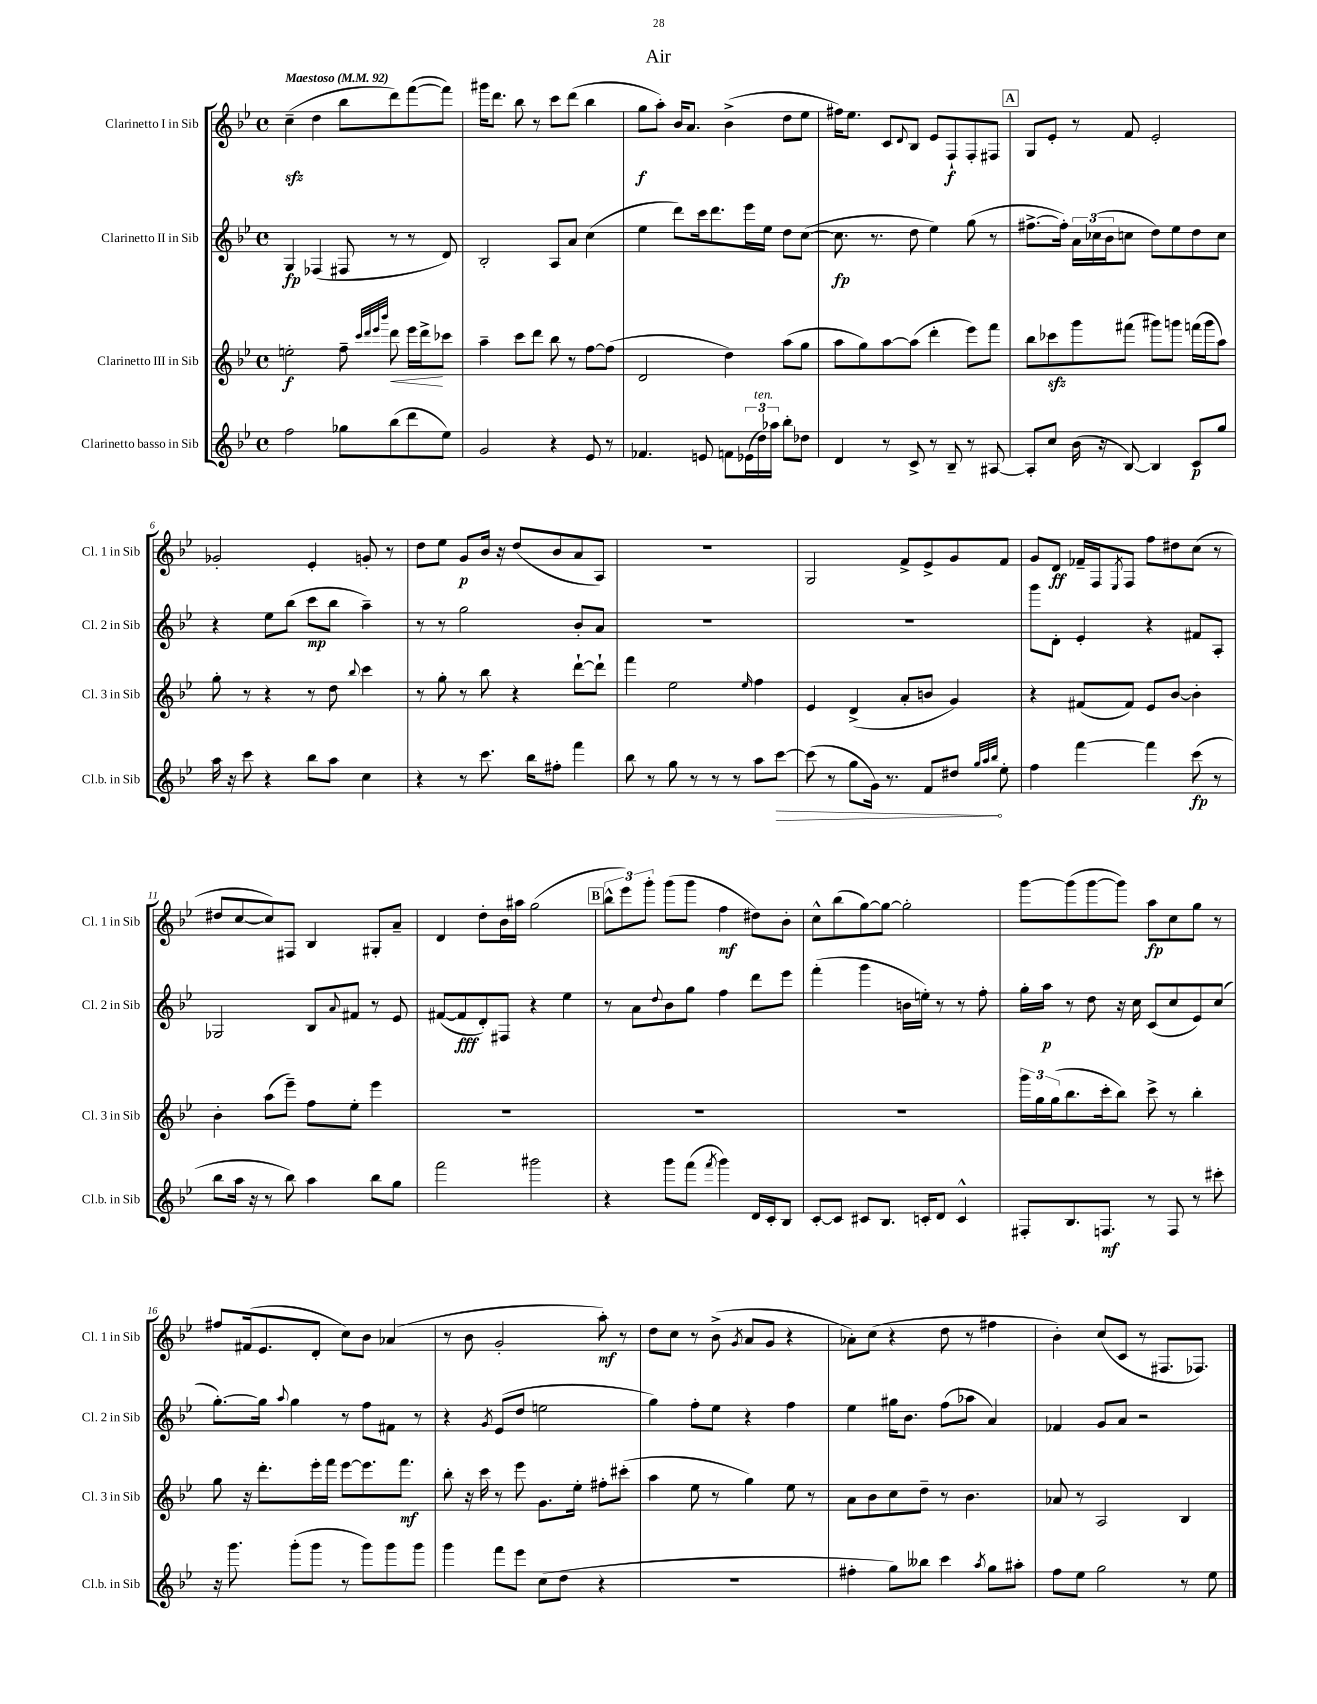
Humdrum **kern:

**kern	**dynam	**kern	**dynam	**kern	**dynam	**kern	**dynam
*part4	*part4	*part3	*part3	*part2	*part2	*part1	*part1
*staff4	*staff4	*staff3	*staff3	*staff2	*staff2	*staff1	*staff1
*I"Clarinetto basso in Sib	*	*I"Clarinetto III in Sib	*	*I"Clarinetto II in Sib	*	*I"Clarinetto I in Sib	*
*I'Cl.b. in Sib	*	*I'Cl. 3 in Sib	*	*I'Cl. 2 in Sib	*	*I'Cl. 1 in Sib	*
*clefG2	*	*clefG2	*	*clefG2	*	*clefG2	*
*k[b-e-]	*	*k[b-e-]	*	*k[b-e-]	*	*k[b-e-]	*
*M4/4	*	*M4/4	*	*M4/4	*	*M4/4	*
*met(c)	*	*met(c)	*	*met(c)	*	*met(c)	*
*MM92	*	*MM92	*	*MM92	*	*MM92	*
=1	=1	=1	=1	=1	=1	=1	=1
!	!	!	!	!	!	!LO:TX:a:B:t=Maestoso	!
2ff\	.	2een'\	f	4G/	fp	(4cczz~\	.
.	.	.	.	(4F-X/	.	4dd\	.
8gg-X\L	.	8ff~\	.	8F#X/	.	8bb-\L	.
.	.	32qqccc/LLL	.	.	.	.	.
.	.	32qqddd/	.	.	.	.	.
.	.	32qqeee-/	.	.	.	.	.
.	.	32qqbbb-/JJJ	.	.	.	.	.
!	!	!	!LO:HP:b	!	!	!	!
(8bb-\	.	8ddd\	<	8r	.	8ddd\)	.
8ddd\	.	16eee-\LL	.	8r	.	([8fff\	.
.	.	16ddd^\J	.	.	.	.	.
8ee-\J)	.	8ccc-X\J	[	8d/)	.	8fff\J])	.
=2	=2	=2	=2	=2	=2	=2	=2
2g/	.	4aa~\	.	2B-'/	.	16ggg#X\KL	.
.	.	.	.	.	.	8.ddd\J	.
.	.	8ccc\L	.	.	.	8bb-\	.
.	.	8ddd\J	.	.	.	8r	.
4r	.	8bb-\	.	8A/L	.	8ccc\L	.
.	.	8r	.	8a/J	.	(8ddd\J	.
8e-/	.	[8ff\L	.	(4cc\	.	4bb-\	.
8r	.	(8ff\J]	.	.	.	.	.
=3	=3	=3	=3	=3	=3	=3	=3
4.f-X/	.	2d/	.	4ee-\	.	8gg\L	f
.	.	.	.	.	.	8aa'\J)	.
.	.	.	.	8ddd\L)	.	16b-/KL	.
.	.	.	.	.	.	8.a/J	.
8en/	.	.	.	16ccc\k	.	.	.
.	.	.	.	8.ddd\	.	.	.
8fn\L	.	4dd\)	.	.	.	(4b-^\	.
(24e-X\L	.	.	.	16eee-\L	.	.	.
!LO:TX:a:i:t=ten.	!	!	!	!	!	!	!
24dd\)	.	.	.	.	.	.	.
.	.	.	.	16ee-\JJ	.	.	.
24aa-X\JJ	.	.	.	.	.	.	.
8bb-'\L	.	(8aa\L	.	8dd\L	.	8dd\L	.
8dd-X\J	.	8gg\J	.	([8cc\J	.	8ee-\J	.
=4	=4	=4	=4	=4	=4	=4	=4
4d/	.	8aa\L	.	8.cc\]	fp	16ff#X\KL)	.
.	.	.	.	.	.	8.ee-\J	.
.	.	8gg\)	.	.	.	.	.
.	.	.	.	8.r	.	.	.
8r	.	[8aa\	.	.	.	8c/L	.
.	.	.	.	.	.	8qqd/	.
8c^/	.	(8aa\J]	.	8dd\	.	8B-/J	.
8r	.	4ddd'\	.	4ee-\)	.	8e-/L	.
8B-~/	.	.	.	.	.	8F`/	f
8r	.	8eee-\L)	.	(8gg\	.	8F'/	.
[8A#X/	.	8fff\J	.	8r	.	8F#X/J	.
!!LO:REH:place=s1:t=A
=5	=5	=5	=5	=5	=5	=5	=5
8A#'/L]	.	8bb-\L	.	[8.ff#X^\L	.	8G/L	.
8cc/J	.	8ccc-Xzz\	.	.	.	8e-'/J	.
.	.	.	.	16ff#'\Jk])	.	.	.
(16b-\	.	8ggg\	.	24a\LL	.	8r	.
.	.	.	.	(24cc-X\	.	.	.
16r	.	.	.	.	.	.	.
.	.	.	.	24b-\J	.	.	.
[8B-/)	.	(8fff#X\J	.	8ccn\J	.	8f/	.
4B-/]	.	8ggg#X\L)	.	8dd\L)	.	2e-'/	.
.	.	8gggn\J	.	8ee-\	.	.	.
8c/L	p	(16fffn\LL	.	8dd\	.	.	.
.	.	16ggg\J	.	.	.	.	.
8gg/J	.	8aa\J)	.	8cc\J	.	.	.
!!LO:LB:g=z
=6	=6	=6	=6	=6	=6	=6	=6
16aa\	.	8gg'\	.	4r	.	2g-X'/	.
16r	.	.	.	.	.	.	.
8ccc\	.	8r	.	.	.	.	.
4r	.	4r	.	8ee-\L	.	.	.
.	.	.	.	(8bb-\J	.	.	.
8bb-\L	.	8r	.	8ccc\L	mp	4e-'/	.
8aa\J	.	8dd\	.	8bb-\J	.	.	.
.	.	8qqbb-/	.	.	.	.	.
4cc\	.	4ccc\	.	4aa~\)	.	8gn'/	.
.	.	.	.	.	.	8r	.
=7	=7	=7	=7	=7	=7	=7	=7
4r	.	8r	.	8r	.	8dd\L	.
.	.	8gg'\	.	8r	.	8ee-\J	.
8r	.	8r	.	2gg\	.	8g/L	p
8.ccc\	.	8bb-\	.	.	.	16b-/Jk	.
.	.	.	.	.	.	16r	.
.	.	4r	.	.	.	(8dd/L	.
16bb-\KL	.	.	.	.	.	.	.
8ff#X'\J	.	.	.	.	.	8b-/	.
4fff\	.	[8ddd`\L	.	8b-'/L	.	8a/	.
.	.	8ddd`\J]	.	8a/J	.	8A/J)	.
=8	=8	=8	=8	=8	=8	=8	=8
8bb-\	.	4fff\	.	1r	.	1r	.
8r	.	.	.	.	.	.	.
8gg\	.	2ee-\	.	.	.	.	.
8r	.	.	.	.	.	.	.
8r	.	.	.	.	.	.	.
8r	.	.	.	.	.	.	.
.	.	16qqee-/	.	.	.	.	.
8aa\L	.	4ff\	.	.	.	.	.
!	!LO:HP:b	!	!	!	!	!	!
[8ccc\J	>	.	.	.	.	.	.
=9	=9	=9	=9	=9	=9	=9	=9
(8ccc\]	.	4e-/	.	1r	.	2G/	.
8r	.	.	.	.	.	.	.
8gg\L	.	(4d^/	.	.	.	.	.
16g\Jk)	.	.	.	.	.	.	.
8.r	.	.	.	.	.	.	.
.	.	8a'/L	.	.	.	8f^/L	.
8f/L	.	8bn/J	.	.	.	8e-^/	.
8dd#X/J	.	4g/)	.	.	.	8g/	.
32qqgg/LLL	.	.	.	.	.	.	.
32qqaa/	.	.	.	.	.	.	.
32qqbb-/JJJ	.	.	.	.	.	.	.
8ee-'\	]	.	.	.	.	8f/J	.
=10	=10	=10	=10	=10	=10	=10	=10
4ff\	.	4r	.	8ggg\L	.	8g/L	.
.	.	.	.	8d'\J	.	8d/J	ff
[4fff\	.	(8f#X/L	.	4e-'/	.	16f-X~/LL	.
.	.	.	.	.	.	16F/J	.
.	.	.	.	.	.	8qE-/	.
.	.	8f#/J)	.	.	.	8F/J	.
4fff\]	.	8e-/L	.	4r	.	8ff\L	.
.	.	[8b-/J	.	.	.	8dd#X\	.
(8ccc\	fp	4b-'\]	.	8f#X/L	.	(8cc\J	.
8r	.	.	.	8A'/J	.	8r	.
!!LO:LB:g=z
=11	=11	=11	=11	=11	=11	=11	=11
8bb-\L	.	4b-'\	.	2G-X/	.	8dd#X/L	.
16aa\Jk	.	.	.	.	.	[8cc/	.
16r	.	.	.	.	.	.	.
8r	.	(8aa\L	.	.	.	8cc/])	.
8bb-\)	.	8eee-~\J)	.	.	.	8F#X/J	.
4aa\	.	8ff\L	.	8B-/L	.	4B-/	.
.	.	.	.	8qqa/	.	.	.
.	.	8ee-'\J	.	8f#X/J	.	.	.
8bb-\L	.	4eee-\	.	8r	.	8G#X'/L	.
8gg\J	.	.	.	8e-/	.	8a~/J	.
=12	=12	=12	=12	=12	=12	=12	=12
2fff\	.	1r	.	([8f#X/L	.	4d/	.
.	.	.	.	8f#/]	fff	.	.
.	.	.	.	8d'/)	.	8dd'\L	.
.	.	.	.	8F#X/J	.	16b-\L	.
.	.	.	.	.	.	16aa#X\JJ	.
2ggg#X\	.	.	.	4r	.	(2gg\	.
.	.	.	.	4ee-\	.	.	.
!!LO:REH:place=s1:t=B
=13	=13	=13	=13	=13	=13	=13	=13
4r	.	1r	.	8r	.	12bb-^^\L	.
.	.	.	.	.	.	12eee-\)	.
.	.	.	.	8a\L	.	.	.
.	.	.	.	.	.	12ggg'\J	.
.	.	.	.	8qqdd/	.	.	.
8ggg\L	.	.	.	8b-\	.	(8ggg\L	.
(8fff\J	.	.	.	8gg\J	.	8ggg\J	.
8qfff/	.	.	.	.	.	.	.
4ggg\)	.	.	.	4ff\	.	4ff\	mf
16d/LL	.	.	.	8ddd\L	.	8dd#X\L)	.
16c'/J	.	.	.	.	.	.	.
8B-/J	.	.	.	8eee-\J	.	8b-'\J	.
=14	=14	=14	=14	=14	=14	=14	=14
[8c'/L	.	1r	.	(4fff'\	.	8cc^^\L	.
8c/J]	.	.	.	.	.	(8bb-\	.
8c#X/L	.	.	.	4ggg\	.	[8gg\)	.
8.B-/J	.	.	.	.	.	8gg\J_	.
.	.	.	.	16bn\LL	.	2gg'\]	.
16cn'/KL	.	.	.	16een'\JJ)	.	.	.
8d/J	.	.	.	8r	.	.	.
4c^^/	.	.	.	8r	.	.	.
.	.	.	.	8ff'\	.	.	.
=15	=15	=15	=15	=15	=15	=15	=15
8F#X'/L	.	24ggg\LL	.	16gg'\LL	.	[8ggg\L	.
.	.	24gg\	.	.	.	.	.
.	.	.	.	16aa\JJ	p	.	.
.	.	(24gg\J	.	.	.	.	.
8.B-/	.	8.bb-\	.	8r	.	(8ggg\]	.
.	.	.	.	8dd\	.	[8ggg\	.
8.Fn/J	mf	16ccc'\k	.	.	.	.	.
.	.	8bb-\J)	.	16r	.	8ggg\J])	.
.	.	.	.	16cc\	.	.	.
8r	.	8ccc^\	.	(8c/L	.	8aa\L	fp
8F/	.	8r	.	8cc/	.	8cc\	.
8r	.	4bb-'\	.	8e-/)	.	8gg\J	.
8ccc#X'\	.	.	.	(8cc/J	.	8r	.
!!LO:LB:g=z
=16	=16	=16	=16	=16	=16	=16	=16
16r	.	8gg\	.	[8.gg'\L)	.	8ff#X/L	.
8.ggg\	.	.	.	.	.	.	.
.	.	16r	.	.	.	(16f#X/k	.
.	.	8.ddd'\L	.	16gg\Jk]	.	8.e-/	.
.	.	.	.	8qqaa/	.	.	.
(8ggg'\L	.	.	.	4gg\	.	.	.
8ggg\J	.	16eee-'\L	.	.	.	8d'/J	.
.	.	16fff\JJ	.	.	.	.	.
8r	.	[8eee-\L	.	8r	.	8cc\L)	.
8ggg\L)	.	8.eee-\]	.	8ff\L	.	8b-\J	.
8ggg\	.	.	.	8f#X\J	.	(4a-X/	.
.	.	8.fff\J	mf	.	.	.	.
8ggg\J	.	.	.	8r	.	.	.
=17	=17	=17	=17	=17	=17	=17	=17
4ggg\	.	8bb-'\	.	4r	.	8r	.
.	.	16r	.	.	.	8b-\	.
.	.	16ccc\	.	.	.	.	.
.	.	.	.	8qg/	.	.	.
8fff\L	.	8r	.	(8e-/L	.	2g'/	.
8eee-\J	.	8eee-\	.	8dd/J	.	.	.
(8cc\L	.	8.g\L	.	2een\	.	.	.
8dd\J	.	.	.	.	.	.	.
.	.	16ee-'\Jk	.	.	.	.	.
4r	.	8ff#X'\L	.	.	.	8aa'\)	mf
.	.	(8ccc#X'\J	.	.	.	8r	.
=18	=18	=18	=18	=18	=18	=18	=18
1r	.	4aa\	.	4gg\)	.	8dd\L	.
.	.	.	.	.	.	8cc\J	.
.	.	8ee-\	.	8ff'\L	.	8r	.
.	.	8r	.	8ee-\J	.	(8b-^\	.
.	.	.	.	.	.	8qg/	.
.	.	4gg\)	.	4r	.	8a/L	.
.	.	.	.	.	.	8g/J	.
.	.	8ee-\	.	4ff\	.	4r	.
.	.	8r	.	.	.	.	.
=19	=19	=19	=19	=19	=19	=19	=19
4ff#X'\	.	8a\L	.	4ee-\	.	8a-X'\L)	.
.	.	8b-\	.	.	.	(8cc\J	.
8gg\L)	.	8cc\	.	16gg#X\KL	.	4r	.
.	.	.	.	8.b-\J	.	.	.
8bb--X\J	.	8dd~\J	.	.	.	.	.
4ccc\	.	8r	.	(8ff\L	.	8dd\	.
.	.	4.b-\	.	8aa-X\J	.	8r	.
8qaa/	.	.	.	.	.	.	.
8gg\L	.	.	.	4a/)	.	4ff#X\	.
8aa#X'\J	.	.	.	.	.	.	.
=20	=20	=20	=20	=20	=20	=20	=20
8ff\L	.	8a-X/	.	4f-X/	.	4b-'\)	.
8ee-\J	.	8r	.	.	.	.	.
2gg\	.	2A/	.	8g/L	.	(8cc/L	.
.	.	.	.	8a/J	.	8c/J	.
.	.	.	.	2r	.	8r	.
.	.	.	.	.	.	8.F#X/L	.
8r	.	4B-/	.	.	.	.	.
.	.	.	.	.	.	8.F-X/J)	.
8ee-\	.	.	.	.	.	.	.
==	==	==	==	==	==	==	==
*-	*-	*-	*-	*-	*-	*-	*-
